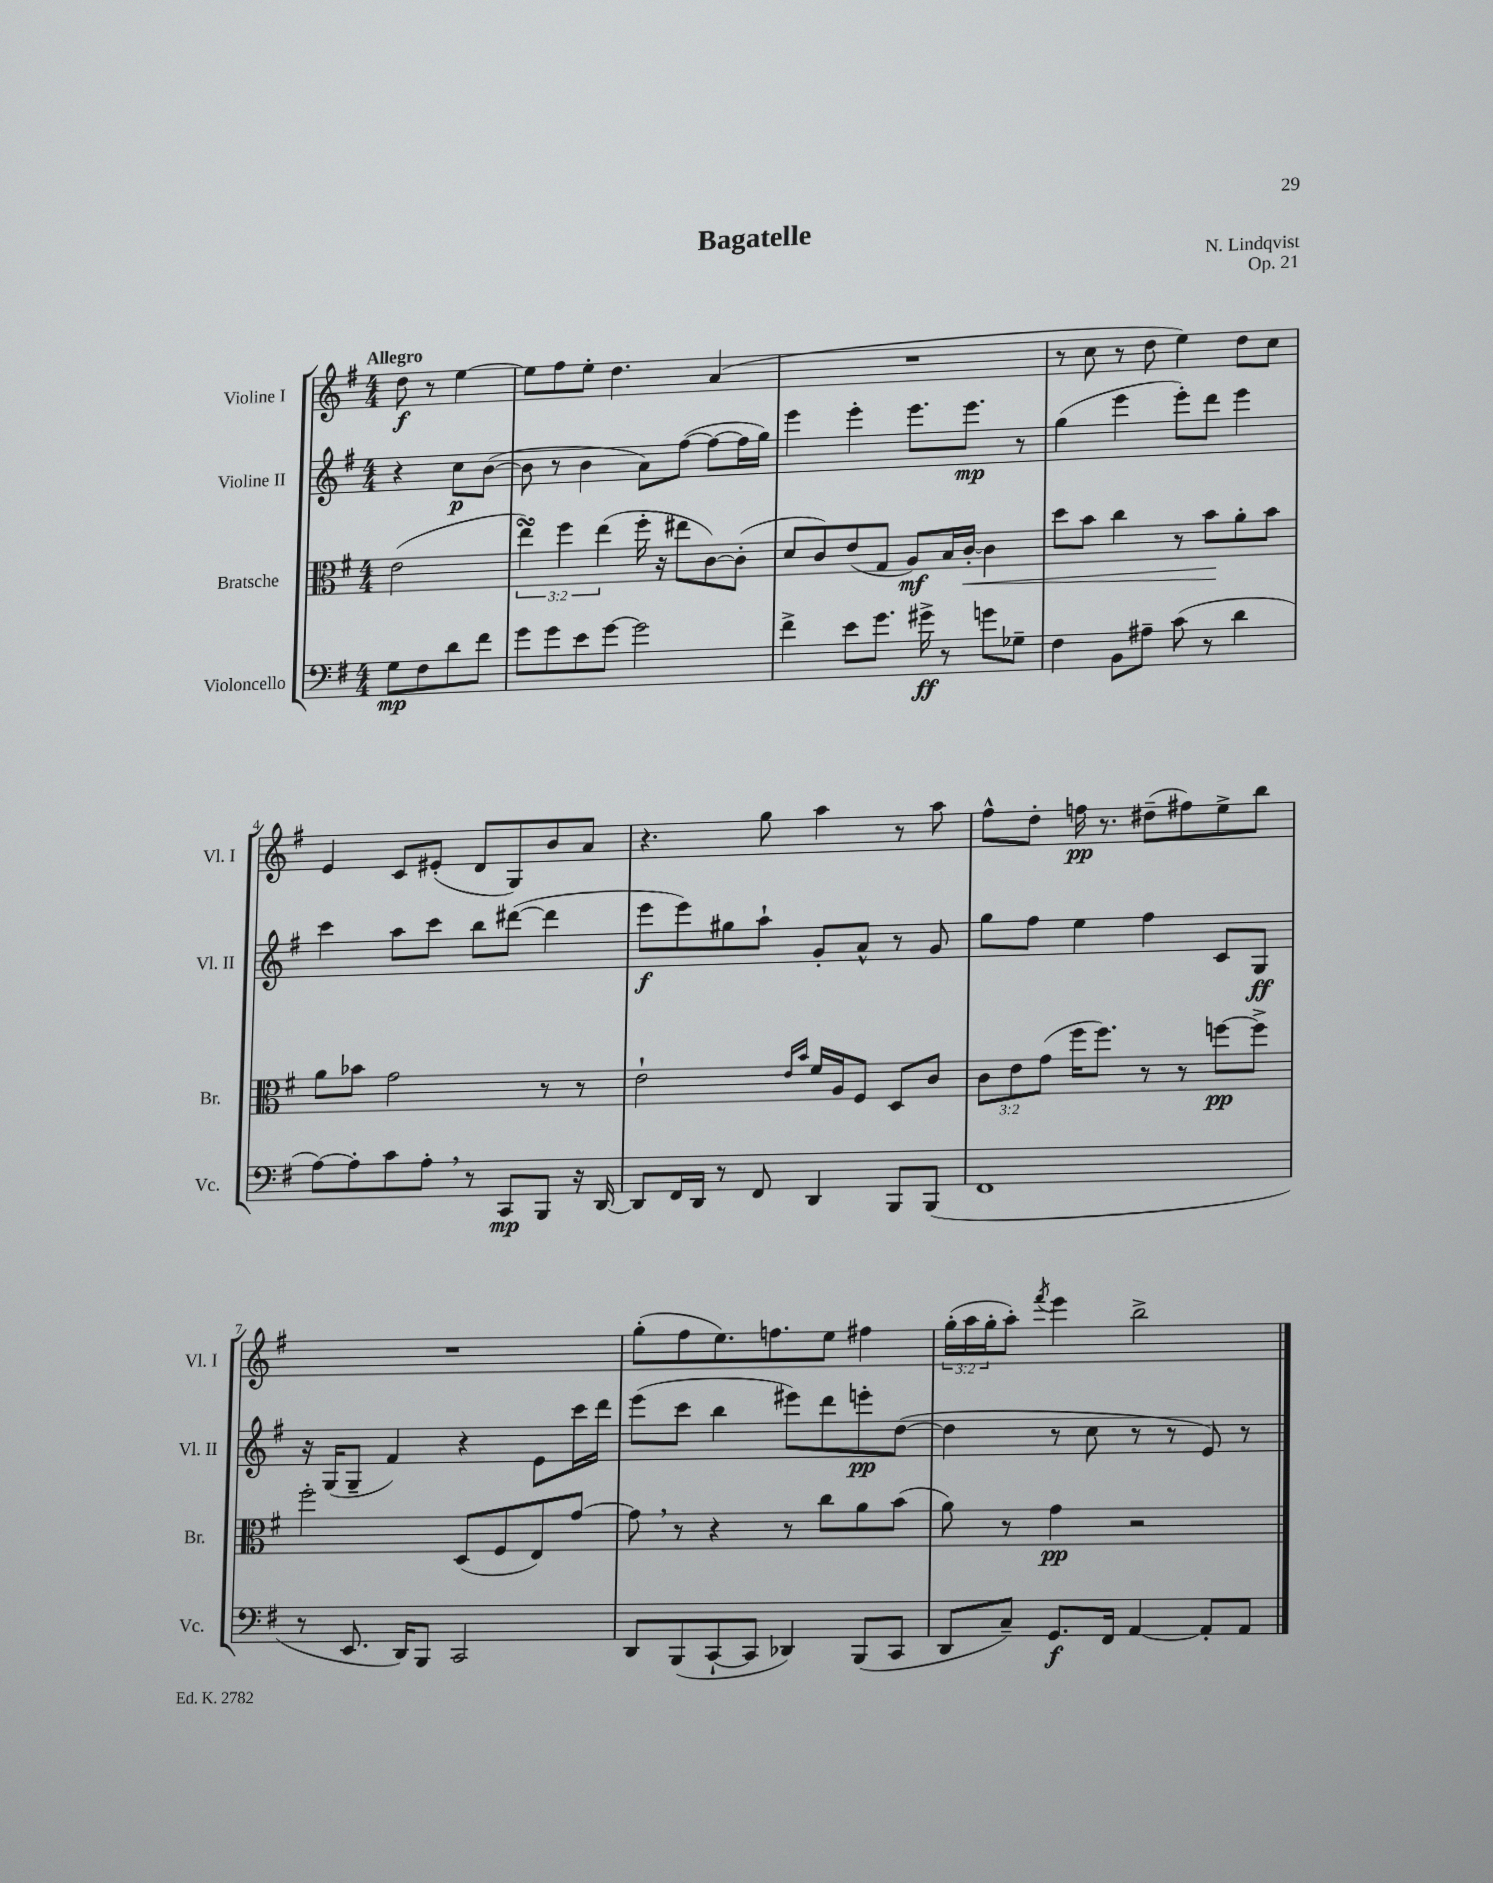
\header { title = "Bagatelle" composer = "N. Lindqvist" opus = "Op. 21" }
<<
\new StaffGroup <<
\new Staff = "s0" \with { instrumentName = "Violine I" shortInstrumentName = "Vl. I" } {
    \clef treble \key g \major \numericTimeSignature \time 4/4 \override Staff.TupletNumber.text = #tuplet-number::calc-fraction-text \partial 2 \tempo "Allegro"
    d''8\f r8 e''4~ |
    e''8 fis''8 e''8-. d''4. a'4( |
    R1 |
    r8 c''8 r8 d''8 e''4) d''8 c''8 |
    e'4 c'8 eis'8-.( d'8 g8) b'8 a'8 |
    r4. g''8 a''4 r8 a''8 |
    fis''8-^ d''8-. f''16\pp r8. dis''8--( fis''8) e''8-> b''8 |
    R1 |
    g''8-.( fis''8 e''8.) f''8. e''8 fis''4 |
    \tuplet 3/2 { g''16-.( a''16 g''16-. } a''8-.) \acciaccatura { fis'''8 } e'''4 b''2-> \bar "|." |
}
\new Staff = "s1" \with { instrumentName = "Violine II" shortInstrumentName = "Vl. II" } {
    \clef treble \key g \major \numericTimeSignature \time 4/4 \partial 2
    r4 c''8\p b'8~( |
    b'8 r8 b'4 a'8) fis''8~( fis''8~ fis''16 g''16) |
    e'''4 e'''4-. e'''8. e'''8.\mp r8 |
    g''4( e'''4 e'''8-.) d'''8 e'''4 |
    c'''4 a''8 c'''8 b''8 dis'''8~( dis'''4 |
    e'''8\f e'''8) gis''8 a''8-! g'8-. a'8-^ r8 g'8 |
    g''8 fis''8 e''4 fis''4 c'8 g8\ff |
    r16 g16( g8-- fis'4) r4 e'8 c'''16 d'''16 |
    e'''8( c'''8 b''4 eis'''8) d'''8 e'''8-.\pp d''8~( |
    d''4 r8 c''8 r8 r8 e'8) r8 \bar "|." |
}
\new Staff = "s2" \with { instrumentName = "Bratsche" shortInstrumentName = "Br." } {
    \clef alto \key g \major \numericTimeSignature \time 4/4 \override Staff.TupletNumber.text = #tuplet-number::calc-fraction-text \partial 2
    e'2( |
    \tuplet 3/2 { e''4\turn) fis''4 e''4( } fis''16-. r16 eis''8 c'8~) c'8-.( |
    d'8 c'8) e'8( g8 a8\mf) b16 c'16~-.\< c'4 |
    d''8 b'8 c''4 r8 b'8\! a'8-. b'8 |
    a'8 bes'8 g'2 r8 r8 |
    e'2-! \grace { e'16 b'16 } fis'16 a16 fis8 d8 c'8 |
    \tuplet 3/2 { c'8 e'8 g'8( } fis''16 fis''8.) r8 r8 f''8~\pp f''8-> |
    fis''2-. d8( fis8 e8) g'8~ |
    g'8 \breathe r8 r4 r8 c''8 a'8 b'8( |
    a'8) r8 g'4\pp r2 \bar "|." |
}
\new Staff = "s3" \with { instrumentName = "Violoncello" shortInstrumentName = "Vc." } {
    \clef bass \key g \major \numericTimeSignature \time 4/4 \partial 2
    g8\mp fis8 d'8 fis'8 |
    g'8 g'8 e'8 g'8~ g'2 |
    fis'4-> e'8 g'8. gis'16->\ff r8 g'8 ges8-- |
    fis4 b,8 ais8-- c'8( r8 d'4 |
    a8~) a8-. c'8 a8-. \breathe r8 c,8\mp b,,8 r16 d,16~ |
    d,8 fis,16 d,16 r8 fis,8 d,4 b,,8 b,,8( |
    fis,1 |
    r8 e,8. d,16) b,,8 c,2 |
    d,8 b,,8( c,8~-! c,8 des,4) b,,8( c,8 |
    d,8 c8--) g,8.\f fis,16 a,4~ a,8-. a,8 \bar "|." |
}
>>
>>
